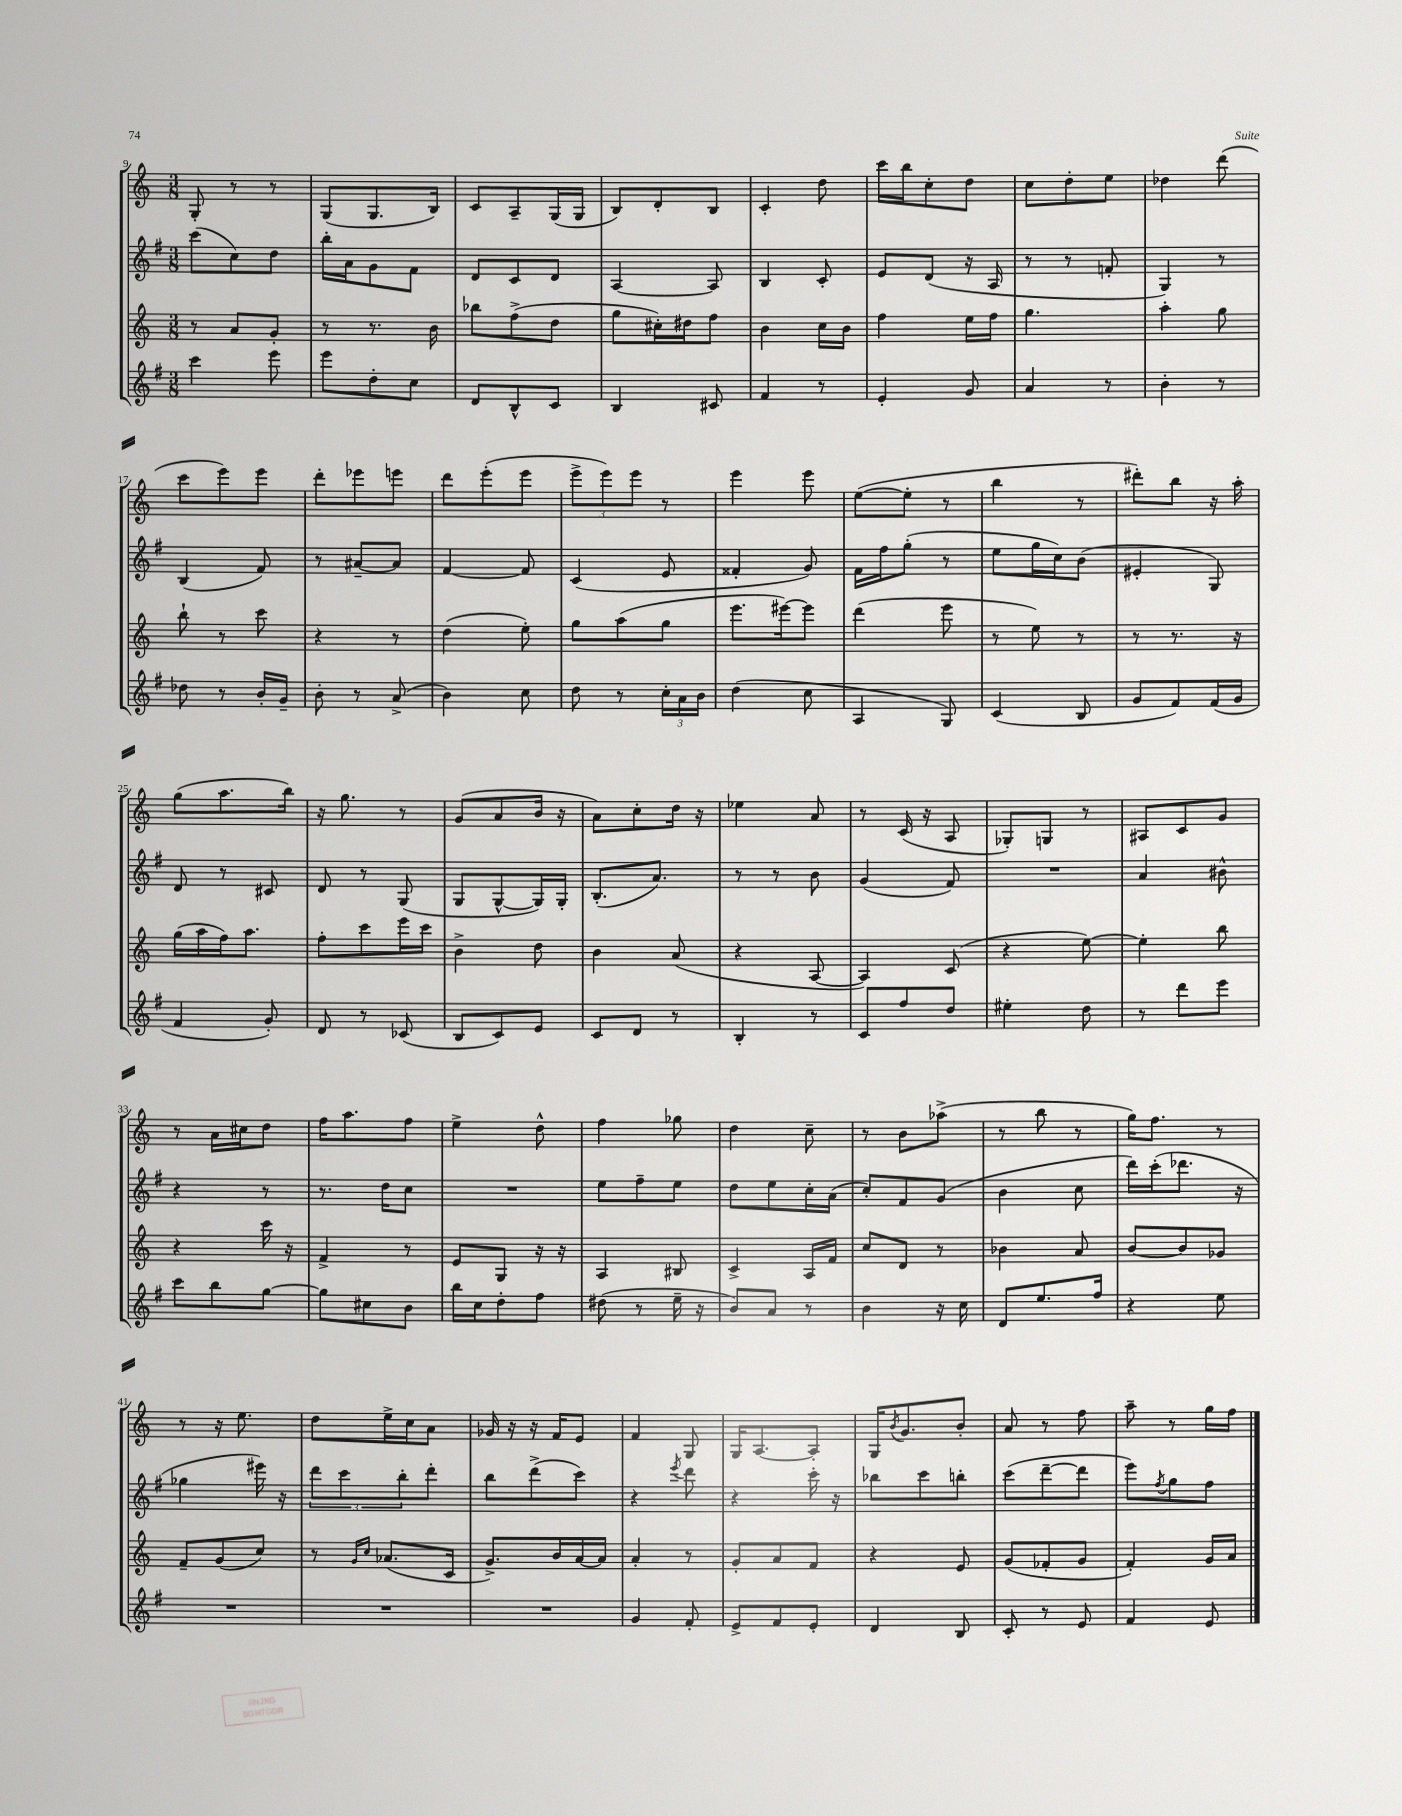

**kern	**kern	**kern	**kern
*staff4	*staff3	*staff2	*staff1
*clefG2	*clefG2	*clefG2	*clefG2
*k[f#]	*k[]	*k[f#]	*k[]
*M3/8	*M3/8	*M3/8	*M3/8
4ccc\	8r	(8ccc\L	8G'/
.	8a/L	8cc\)	8r
8eee\	8g'/J	8dd\J	8r
=	=	=	=
8eee\L	8r	16bb'\LL	(8G/L
.	.	16a\J	.
8dd'\	8.r	8g\	8.G/
8cc\J	.	8f#\J	.
.	16b\	.	16B/Jk)
=	=	=	=
8d/L	8bb-\L	8d/L	8c/L
8B^^/	(8ff^\	8c/	8A~/
8c/J	8dd\J	8d/J	(16G/L
.	.	.	16G/JJ
=	=	=	=
4B/	8gg\L	[4A/	8B/L)
.	16cc#'\L)	.	8d'/
.	16dd#\J	.	.
8c#/	8ff\J	8A/]	8B/J
=	=	=	=
4f#/	4b\	4B/	4c'/
8r	16cc\LL	8c'/	8dd\
.	16b\JJ	.	.
=	=	=	=
4e'/	4ff\	8e/L	16ccc\LL
.	.	.	16bb\J
.	.	(8d/J	8cc'\
8g/	16ee\LL	16r	8dd\J
.	16ff\JJ	16A/	.
=	=	=	=
4a/	4.gg\	8r	8cc\L
.	.	8r	8dd'\
8r	.	8f'/	8ee\J
=	=	=	=
4b'\	4aa'\	4G/)	4dd-\
8r	8gg\	8r	(8ddd\
=	=	=	=
8dd-\	8bb`\	(4B/	8ccc\L
8r	8r	.	8eee\)
16b'/LL	8ccc\	8f#/)	8eee\J
16g~/JJ	.	.	.
=	=	=	=
8b'\	4r	8r	8ddd'\L
8r	.	[8a#~/L	8eee-\
(8a^/	8r	8a#/]J	8eee\J
=	=	=	=
4b\)	(4dd\	[4f#/	8ddd\L
.	.	.	(8eee'\
8cc\	8ee'\)	8f#/]	8eee\J
=	=	=	=
8dd\	8gg\L	(4c/	12eee^\L
.	.	.	12eee\)
8r	(8aa\	.	.
.	.	.	12eee\J
24cc'\LL	8gg\J	8e/	8r
24a\	.	.	.
24b\JJ	.	.	.
=	=	=	=
(4dd\	8.eee\L	4f##'/	4eee\
.	[16eee#\k)	.	.
8cc\	8eee#\]J	8g/)	8eee\
=	=	=	=
4A/	(4ddd\	16f#\LL	([8ee\L
.	.	16ff#\J	.
.	.	(8gg'\J	8ee'\]J
8G/)	8eee\	8r	8r
=	=	=	=
(4c/	8r	8ee\L	4bb\
.	8ee\)	16gg\L	.
.	.	16cc\J)	.
8B/	8r	(8b\J	8r
=	=	=	=
8g/L	8r	4e#'/	8ddd#'\L)
8f#/)	8.r	.	8bb\J
(16f#/L	.	8G/)	16r
16g/JJ	16r	.	16aa'\
=	=	=	=
4f#/	(16gg\LL	8d/	(8gg\L
.	16aa\	.	.
.	16ff\J)	8r	8.aa\
.	8.aa\J	.	.
8g'/)	.	8c#/	.
.	.	.	16bb\Jk)
=	=	=	=
8d/	8ff'\L	8d/	16r
.	.	.	8.gg\
8r	8ccc\	8r	.
(8c-/	16eee\L	(8G/	8r
.	16ccc\JJ	.	.
=	=	=	=
8B/L	4b^\	8G/L	(8g/L
8c/)	.	[8G^^/	8a/
8e/J	8dd\	16G/]L)	16b/Jk
.	.	16G'/JJ	16r
=	=	=	=
8c/L	4b\	(8.B'/L	8a\L)
8d/J	.	.	8cc'\
.	.	8.a/J)	.
8r	(8a/	.	16dd\Jk
.	.	.	16r
=	=	=	=
4B'/	4r	8r	4ee-\
.	.	8r	.
8r	[8A/	8b\	8a/
=	=	=	=
8c/L	4A/])	(4g/	8r
8ff#/	.	.	(16c/
.	.	.	16r
8dd/J	(8c/	8f#/)	8A/
=	=	=	=
4ee#'\	4r	4.r	8G-'/L)
.	.	.	8G/J
8dd\	[8ee\)	.	8r
=	=	=	=
8r	4ee'\]	4a/	8A#/L
8ddd\L	.	.	8c/
8eee\J	8bb\	8b#^^\	8g/J
=	=	=	=
8ccc\L	4r	4r	8r
8bb\	.	.	16a\LL
.	.	.	16cc#\J
[8gg\J	16ccc\	8r	8dd\J
.	16r	.	.
=	=	=	=
8gg\]L	4f^/	8.r	16ff\LK
.	.	.	8.aa\
8cc#\	.	.	.
.	.	16dd\LK	.
8b\J	8r	8cc\J	8ff\J
=	=	=	=
16bb\LL	8e/L	4.r	4ee^\
16cc\J	.	.	.
8dd'\	8G/J	.	.
8ff#\J	16r	.	8dd^^\
.	16r	.	.
=	=	=	=
(8dd#\	4A/	8ee\L	4ff\
8r	.	8ff#~\	.
16ee~\	8B#/	8ee\J	8gg-\
16r	.	.	.
=	=	=	=
8b/L)	4c^/	8dd\L	4dd\
8a/J	.	8ee\	.
8r	16A/LL	16cc'\L	8cc~\
.	16f/JJ	(16a\JJ	.
=	=	=	=
4b\	8cc/L	8cc'/L)	8r
.	8d/J	8f#/	8b\L
16r	8r	(8g/J	(8aa-^\J
16cc\	.	.	.
=	=	=	=
8d/L	4b-\	4b\	8r
8.ee/	.	.	8bb\
.	8a/	8cc\	8r
16ff#/Jk	.	.	.
=	=	=	=
4r	[8b/L	16ddd\LL)	16gg\LK)
.	.	(16ccc'\J	8.ff\J
.	8b/]	8.ddd-\J	.
8ee\	8g-/J	.	8r
.	.	16r	.
=	=	=	=
4.r	8f~/L	4gg-\	8r
.	(8g/	.	16r
.	.	.	8.ee\
.	8cc/J)	16eee#\)	.
.	.	16r	.
=	=	=	=
4.r	8r	12ddd\L	8dd\L
.	.	12ccc\	.
.	16qqg/LL	.	.
.	16qqcc/JJ	.	.
.	(8.a-/L	.	16ee^\L
.	.	12bb'\	.
.	.	.	16cc\J
.	.	8ddd'\J	8a\J
.	16c/Jk	.	.
=	=	=	=
4.r	8.g^/L)	8bb\L	16g-/
.	.	.	16r
.	.	(8ddd^\	16r
.	16b/L	.	16f/LK
.	[16a/	8ccc\J)	8e/J
.	16a/]JJ	.	.
=	=	=	=
4g/	4a'/	4r	4f/
.	.	8qeee/	.
8f#'/	8r	8ddd\	8G/
=	=	=	=
8e^/L	8g'/L	4r	16G/LK
.	.	.	[8.A/
8f#/	8a/	.	.
8e'/J	8f/J	16ccc'\	8A'/]J
.	.	16r	.
=	=	=	=
4d/	4r	8bb-\L	16G/LK
.	.	.	8qb/
.	.	.	8.g/
.	.	8ccc\	.
8B/	8e/	8bb'\J	8b'/J
=	=	=	=
8c'/	(8g/L	(8ccc\L	8a/
8r	8f-'/	[8ddd~\	8r
8e/	8g/J	8ddd\]J	8ff\
=	=	=	=
4f#/	4f'/)	8eee\L)	8aa~\
.	.	8qff#/	.
.	.	8gg\	8r
8e/	16g/LL	8ff#\J	16gg\LL
.	16a/JJ	.	16ff\JJ
==	==	==	==
*-	*-	*-	*-
